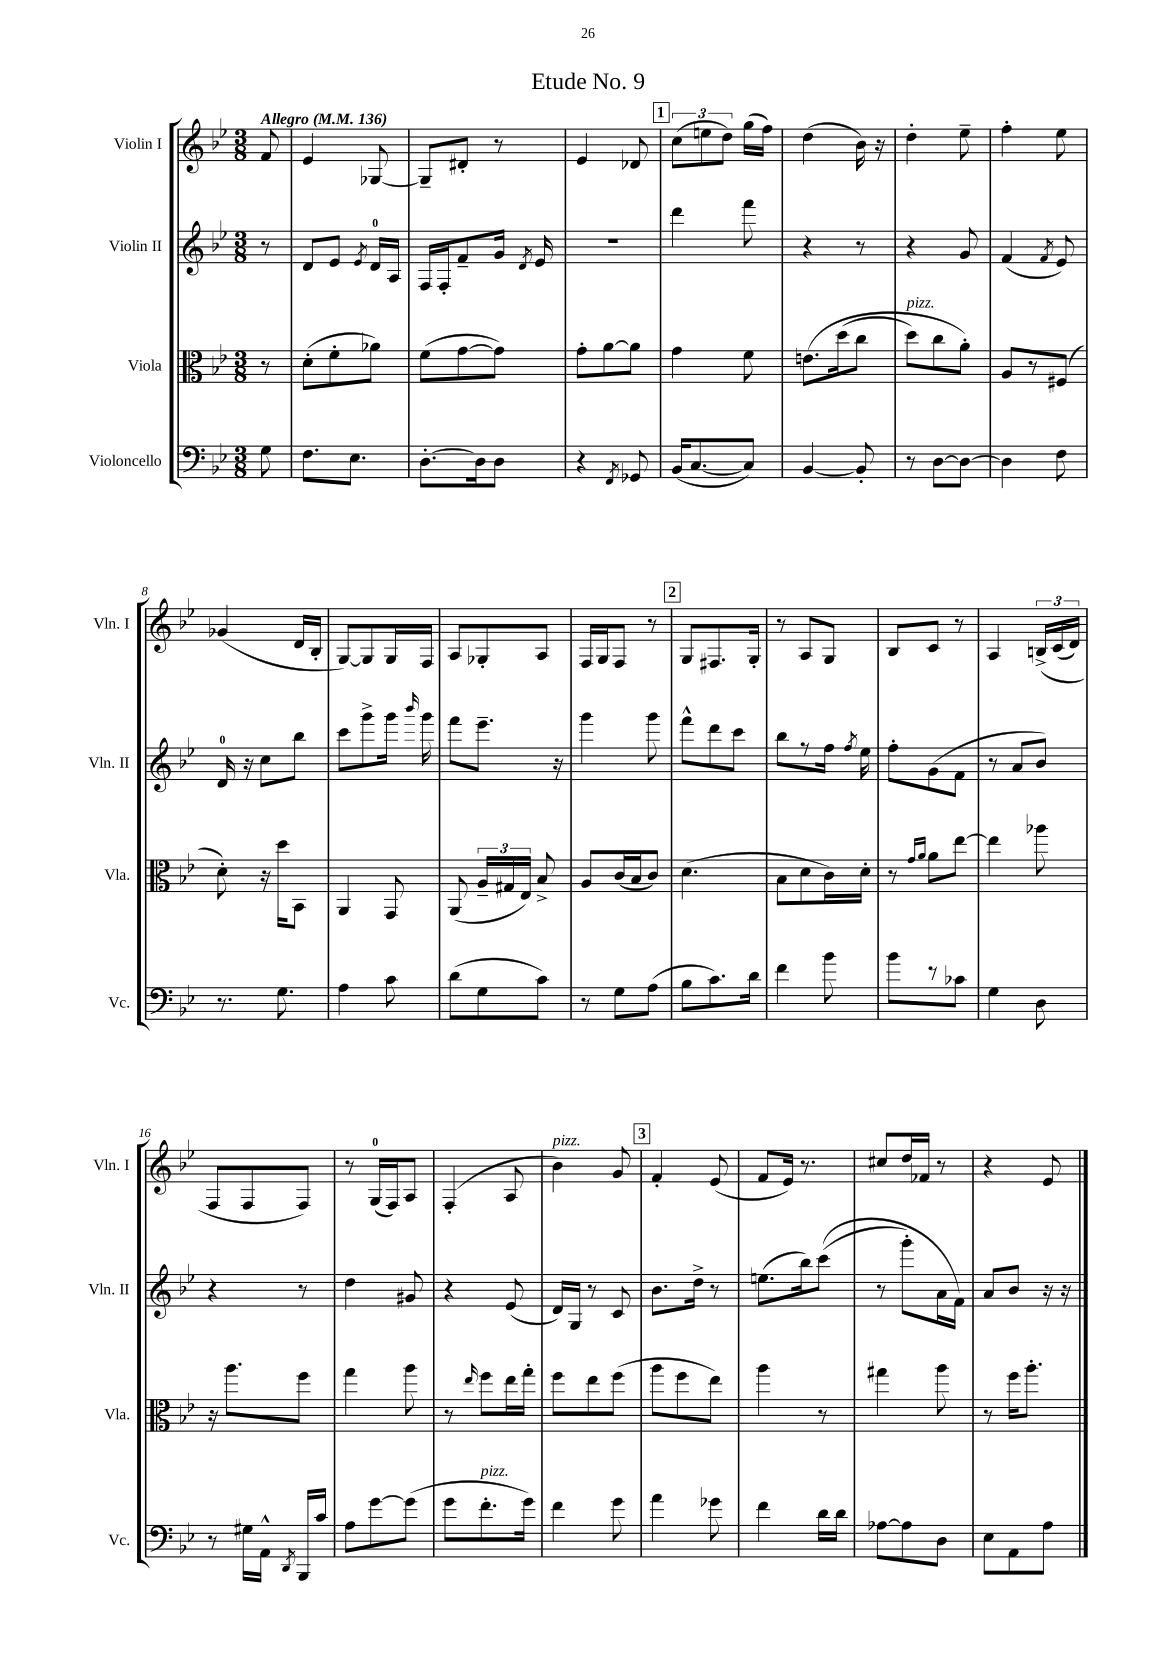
\header { title = "Etude No. 9" }
<<
\new StaffGroup <<
\new Staff = "s0" \with { instrumentName = "Violin I" shortInstrumentName = "Vln. I" } {
    \clef treble \key bes \major \numericTimeSignature \time 3/8 \partial 8 \tempo "Allegro" 4 = 136
    \autoBeamOff f'8 |
    ees'4 ges8~ |
    ges8[-- dis'8]-. r8 |
    ees'4 des'8 |
    \mark \markup { \box "1" } \tuplet 3/2 { c''8[( e''8 d''8]) } g''16[( f''16]) |
    d''4( bes'16) r16 |
    d''4-. ees''8-- |
    f''4-. ees''8 |
    ges'4( d'16[ bes16]-. |
    g8[~) g8 g16 f16] |
    a8[ ges8-. a8] |
    f16[ g16 f8] r8 |
    \mark \markup { \box "2" } g8[ fis8. g16]-. |
    r8 a8[ g8] |
    bes8[ c'8] r8 |
    a4 \tuplet 3/2 { b16[->\( c'16( d'16]) } |
    f8[ f8 f8]\) |
    r8 g16[-0( f16) a8] |
    f4-.( a8 |
    bes'4^\markup { \italic "pizz." }) g'8 |
    \mark \markup { \box "3" } f'4-. ees'8( |
    f'8[ ees'16]) r8. |
    cis''8[ d''16 fes'16] r8 |
    r4 ees'8 \bar "|." |
}
\new Staff = "s1" \with { instrumentName = "Violin II" shortInstrumentName = "Vln. II" } {
    \clef treble \key bes \major \numericTimeSignature \time 3/8 \partial 8
    \autoBeamOff r8 |
    d'8[ ees'8] \acciaccatura { ees'8 } d'16[-0 a16] |
    f16[ f16-. f'8-- g'16] \acciaccatura { d'8 } ees'16 |
    R4. |
    \mark \markup { \box "1" } d'''4 f'''8 |
    r4 r8 |
    r4 g'8 |
    f'4( \acciaccatura { f'8 } ees'8) |
    d'16-0 r16 c''8[ bes''8] |
    c'''8[ g'''8-> g'''16] \grace { bes'''16 } g'''16 |
    f'''8[ ees'''8.]-- r16 |
    g'''4 g'''8 |
    \mark \markup { \box "2" } f'''8[-^ d'''8 c'''8] |
    bes''8[ r8 f''16] \acciaccatura { f''8 } ees''16 |
    f''8[-. g'8( f'8] |
    r8 a'8[ bes'8]) |
    r4 r8 |
    d''4 gis'8 |
    r4 ees'8( |
    d'16[) g16] r8 c'8 |
    \mark \markup { \box "3" } bes'8.[ d''16]-> r8 |
    e''8.[( bes''16) c'''8](\( |
    r8 g'''8[-.) a'16 f'16]\) |
    a'8[ bes'8] r16 r16 \bar "|." |
}
\new Staff = "s2" \with { instrumentName = "Viola" shortInstrumentName = "Vla." } {
    \clef alto \key bes \major \numericTimeSignature \time 3/8 \partial 8
    \autoBeamOff r8 |
    d'8[-.( f'8-. aes'8]) |
    f'8[( g'8~ g'8]) |
    g'8[-. a'8~ a'8] |
    \mark \markup { \box "1" } g'4 f'8 |
    e'8.[\( d''16( c''8] |
    d''8[^\markup { \italic "pizz." }) c''8 a'8]-.\) |
    a8[ r8 fis8]( |
    d'8-.) r16 d''16[ bes,8] |
    a,4 g,8 |
    a,8( \tuplet 3/2 { a16[-- gis16 ees16]) } bes8-> |
    a8[ c'16( bes16 c'8]) |
    \mark \markup { \box "2" } d'4.( |
    bes8[ d'8 c'16) d'16]-. |
    r8 \grace { g'16[ a'16] } a'8[ ees''8]~ |
    ees''4 aes''8 |
    r16 a''8.[ f''8] |
    g''4 a''8 |
    r8 \grace { ees''16 } f''8[ ees''16 g''16]-. |
    f''8[ ees''8 f''8]( |
    \mark \markup { \box "3" } a''8[ f''8 ees''8]) |
    a''4 r8 |
    gis''4 a''8 |
    r8 f''16[ a''8.]-. \bar "|." |
}
\new Staff = "s3" \with { instrumentName = "Violoncello" shortInstrumentName = "Vc." } {
    \clef bass \key bes \major \numericTimeSignature \time 3/8 \partial 8
    \autoBeamOff g8 |
    f8.[ ees8.] |
    d8.[~-. d16 d8] |
    r4 \acciaccatura { f,8 } ges,8 |
    \mark \markup { \box "1" } bes,16[( c8.~ c8]) |
    bes,4~ bes,8-. |
    r8 d8[~ d8]~ |
    d4 f8 |
    r8. g8. |
    a4 c'8 |
    d'8[( g8 c'8]) |
    r8 g8[ a8]( |
    \mark \markup { \box "2" } bes8[ c'8.) d'16] |
    f'4 bes'8 |
    bes'8[ r8 ces'8] |
    g4 d8 |
    r8 gis16[ a,16]-^ \acciaccatura { d,8 } bes,,16[ c'16] |
    a8[ g'8~ g'8]( |
    g'8[ f'8.-.^\markup { \italic "pizz." } g'16]) |
    f'4 g'8 |
    \mark \markup { \box "3" } a'4 ges'8 |
    f'4 d'16[ d'16] |
    aes8[~ aes8 d8] |
    ees8[ a,8 a8] \bar "|." |
}
>>
>>
